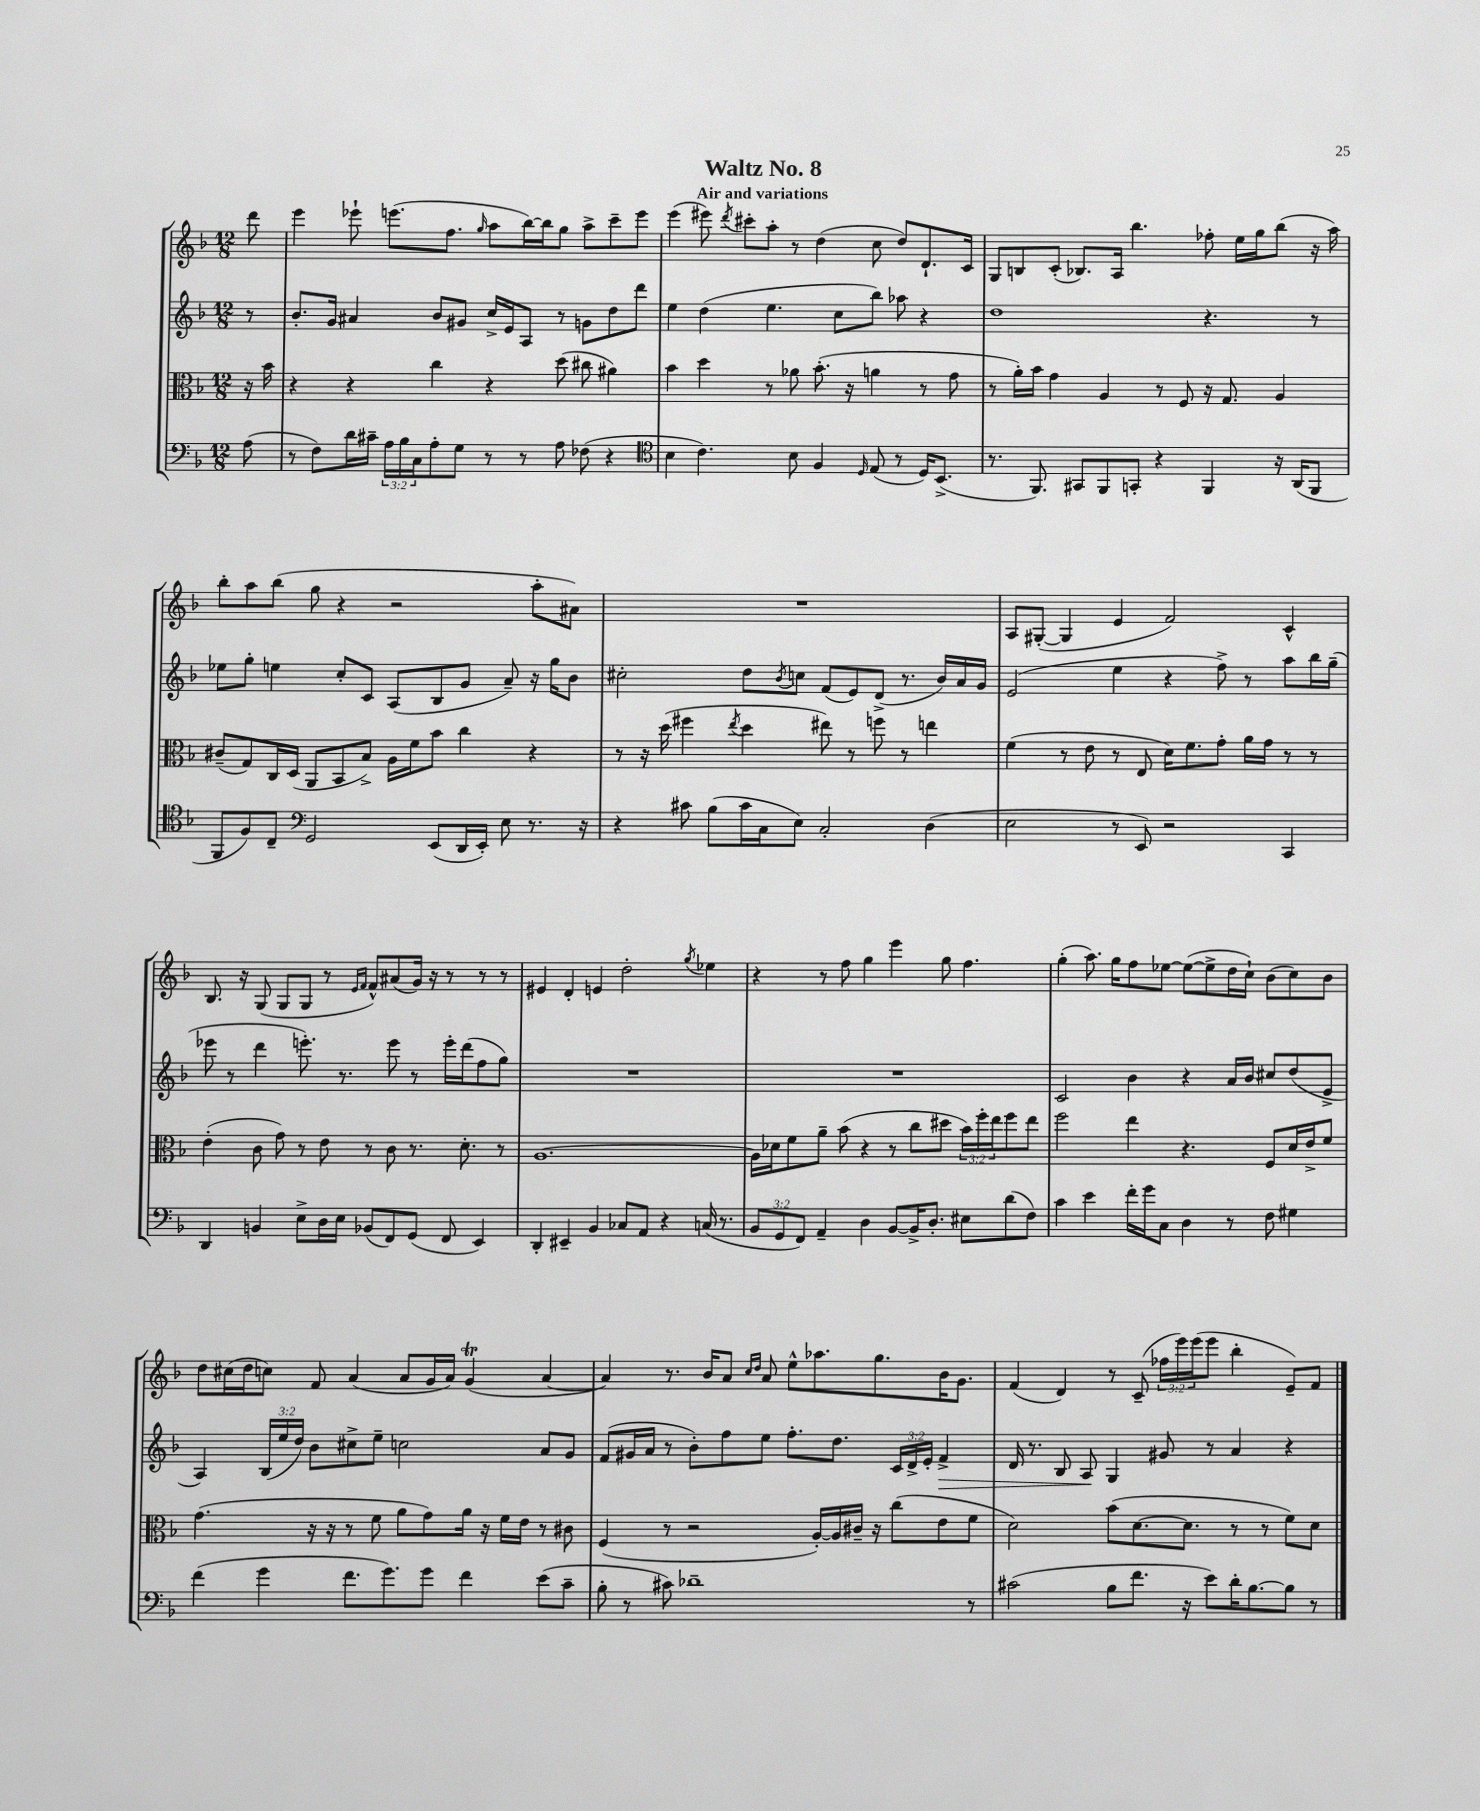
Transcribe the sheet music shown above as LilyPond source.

\header { title = "Waltz No. 8" subtitle = "Air and variations" }
<<
\new StaffGroup <<
\new Staff = "s0" {
    \clef treble \key f \major \numericTimeSignature \time 12/8 \override Staff.TupletNumber.text = #tuplet-number::calc-fraction-text \partial 8
    d'''8 |
    e'''4 ees'''8-! e'''8.( f''8. \grace { g''16 } a''8 bes''16~) bes''16 g''8 a''8-> c'''8-- e'''8 |
    e'''4( eis'''8) \acciaccatura { d'''8 } cis'''8-. a''8-. r8 d''4( c''8 d''8) d'8.-! c'16 |
    g8 b8 c'8-.( bes8.) a16 bes''4. fes''8-. e''16 g''16 bes''8( r16 a''16) |
    bes''8-. a''8 bes''8( g''8 r4 r2 a''8-. ais'8) |
    R1. |
    a8 gis8~-.( gis4 e'4 f'2) c'4-^ |
    bes8. r16 g8( g8 g8 r8 \grace { e'16 f'16 } f'8-^) ais'8( g'16) r16 r8 r8 r8 |
    eis'4 d'4-. e'4 d''2-. \acciaccatura { g''8 } ees''4 |
    r4 r8 f''8 g''4 e'''4 g''8 f''4. |
    g''4-.( a''8.) g''16 f''8 ees''8~ ees''8~( ees''8-> d''16 c''16-!) bes'8( c''8) bes'8 |
    d''8 cis''16( d''16 c''8) f'8 a'4( a'8 g'16 a'16) g'4\trill( a'4~ |
    a'4) r8. bes'16 a'8 \grace { c''16 d''16 } a'8 e''8-^ aes''8. g''8. bes'16 g'8. |
    f'4( d'4) r8 c'8--( \tuplet 3/2 { fes''16 e'''16) e'''16( } e'''8 bes''4-. e'8--) f'8 \bar "|." |
}
\new Staff = "s1" {
    \clef treble \key f \major \numericTimeSignature \time 12/8 \override Staff.TupletNumber.text = #tuplet-number::calc-fraction-text \partial 8
    r8 |
    bes'8.-. g'16 ais'4 bes'8 gis'8 c''16-> e'16 a8 r8 g'8 d''8 d'''8 |
    e''4 d''4( e''4. c''8 bes''8) aes''8 r4 |
    d''1 r4. r8 |
    ees''8 g''8-. e''4 c''8-. c'8 a8( bes8 g'8 a'8--) r16 g''16 bes'8 |
    cis''2-. d''8 \acciaccatura { bes'8 } c''8 f'8( e'8) d'8->( r8. bes'16) a'16 g'16 |
    e'2( e''4 r4 f''8->) r8 a''8 bes''16 g''16--( |
    ees'''8 r8 d'''4 e'''8.-.) r8. e'''8 r8 e'''16-. d'''16( f''8 g''8) |
    R1. |
    R1. |
    c'2 bes'4 r4 a'16 bes'16 cis''8 d''8( e'8-> |
    a4) \tuplet 3/2 { bes16( e''16 d''16) } bes'8 cis''8-> e''8-- c''2 a'8 g'8 |
    f'8( gis'16 a'16 r8 bes'8-.) f''8 e''8 f''8.-. d''8. \tuplet 3/2 { c'16 d'16-> e'16-. } f'4->\> |
    d'16 r8. bes8 a8\! g4 gis'8 r8 a'4 r4 \bar "|." |
}
\new Staff = "s2" {
    \clef alto \key f \major \numericTimeSignature \time 12/8 \override Staff.TupletNumber.text = #tuplet-number::calc-fraction-text \partial 8
    r16 bes'16 |
    r4 r4 c''4 r4 d''8( cis''8 ais'4) |
    bes'4 d''4 r8 aes'8 bes'8.-.( r16 a'4 r8 g'8 |
    r8 a'16-.) bes'16 g'4 a4 r8 f8 r16 g8. a4 |
    cis'8--( g8) c16 d16( a,8 bes,8 bes8->) a16 f'16 bes'8 c''4 r4 |
    r8 r16 d''16( fis''4 \acciaccatura { e''8 } d''4 eis''8) r8 f''8 r8 e''4 |
    f'4( r8 e'8 r8 e8 d'16) f'8. g'8-. a'16 g'16 r8 r8 |
    e'4-.( c'8 g'8) r8 e'8 r8 c'8 r8. d'8.-. r8 |
    a1.~ |
    a16 des'16 f'8 a'8-- bes'8( r4 r8 c''8 dis''8 \tuplet 3/2 { bes'16) f''16-. e''16 } f''8 e''8 |
    f''2 e''4 r4. f8 d'16 e'16-> f'8 |
    g'4.( r16 r16 r8 f'8 a'8 g'8) a'16 r16 f'16 e'16 r8 cis'8 |
    f4( r8 r2 a16~-.) a16 cis'16-- r16 c''8( e'8 f'8 |
    d'2) bes'8( d'8.~ d'8. r8 r8 f'8) d'8 \bar "|." |
}
\new Staff = "s3" {
    \clef bass \key f \major \numericTimeSignature \time 12/8 \override Staff.TupletNumber.text = #tuplet-number::calc-fraction-text \partial 8
    a8( |
    r8 f8) d'16 cis'16-- \tuplet 3/2 { a16 bes16 c16 } a8-. g8 r8 r8 a8 fes8( r4 |
    \clef tenor bes4 c'4.) bes8 f4 \grace { d16 } e8( r8 d16) bes,8.->( |
    r8. f,8.) gis,8 f,8 g,8-. r4 f,4 r16 a,16( f,8 |
    f,8 f8) c8-- \clef bass g,2 e,8( d,16 e,16-.) e8 r8. r16 |
    r4 cis'8 bes8( cis'16 c16 e8) c2-. d4( |
    e2 r8 e,8) r2 c,4 |
    d,4 b,4 e8-> d16 e16 bes,8( f,8) g,8( f,8 e,4) |
    d,4-. eis,4-- bes,4 ces8 a,8 r4 c16( r8. |
    \tuplet 3/2 { bes,8 g,8 f,8) } a,4-- d4 bes,8~ bes,16-> d8.-. eis8 d'8( f8) |
    c'4 e'4 f'16-. g'16 c8 d4 r8 f8 gis4 |
    f'4( g'4 f'8. g'8.) g'8 f'4 e'8( c'8-- |
    bes8-. r8 cis'8) des'1-- r8 |
    cis'2( bes8 f'8. r16 e'8) d'16-. bes8.~ bes8 r8 \bar "|." |
}
>>
>>
\layout { \context { \Score \remove "Bar_number_engraver" } }
